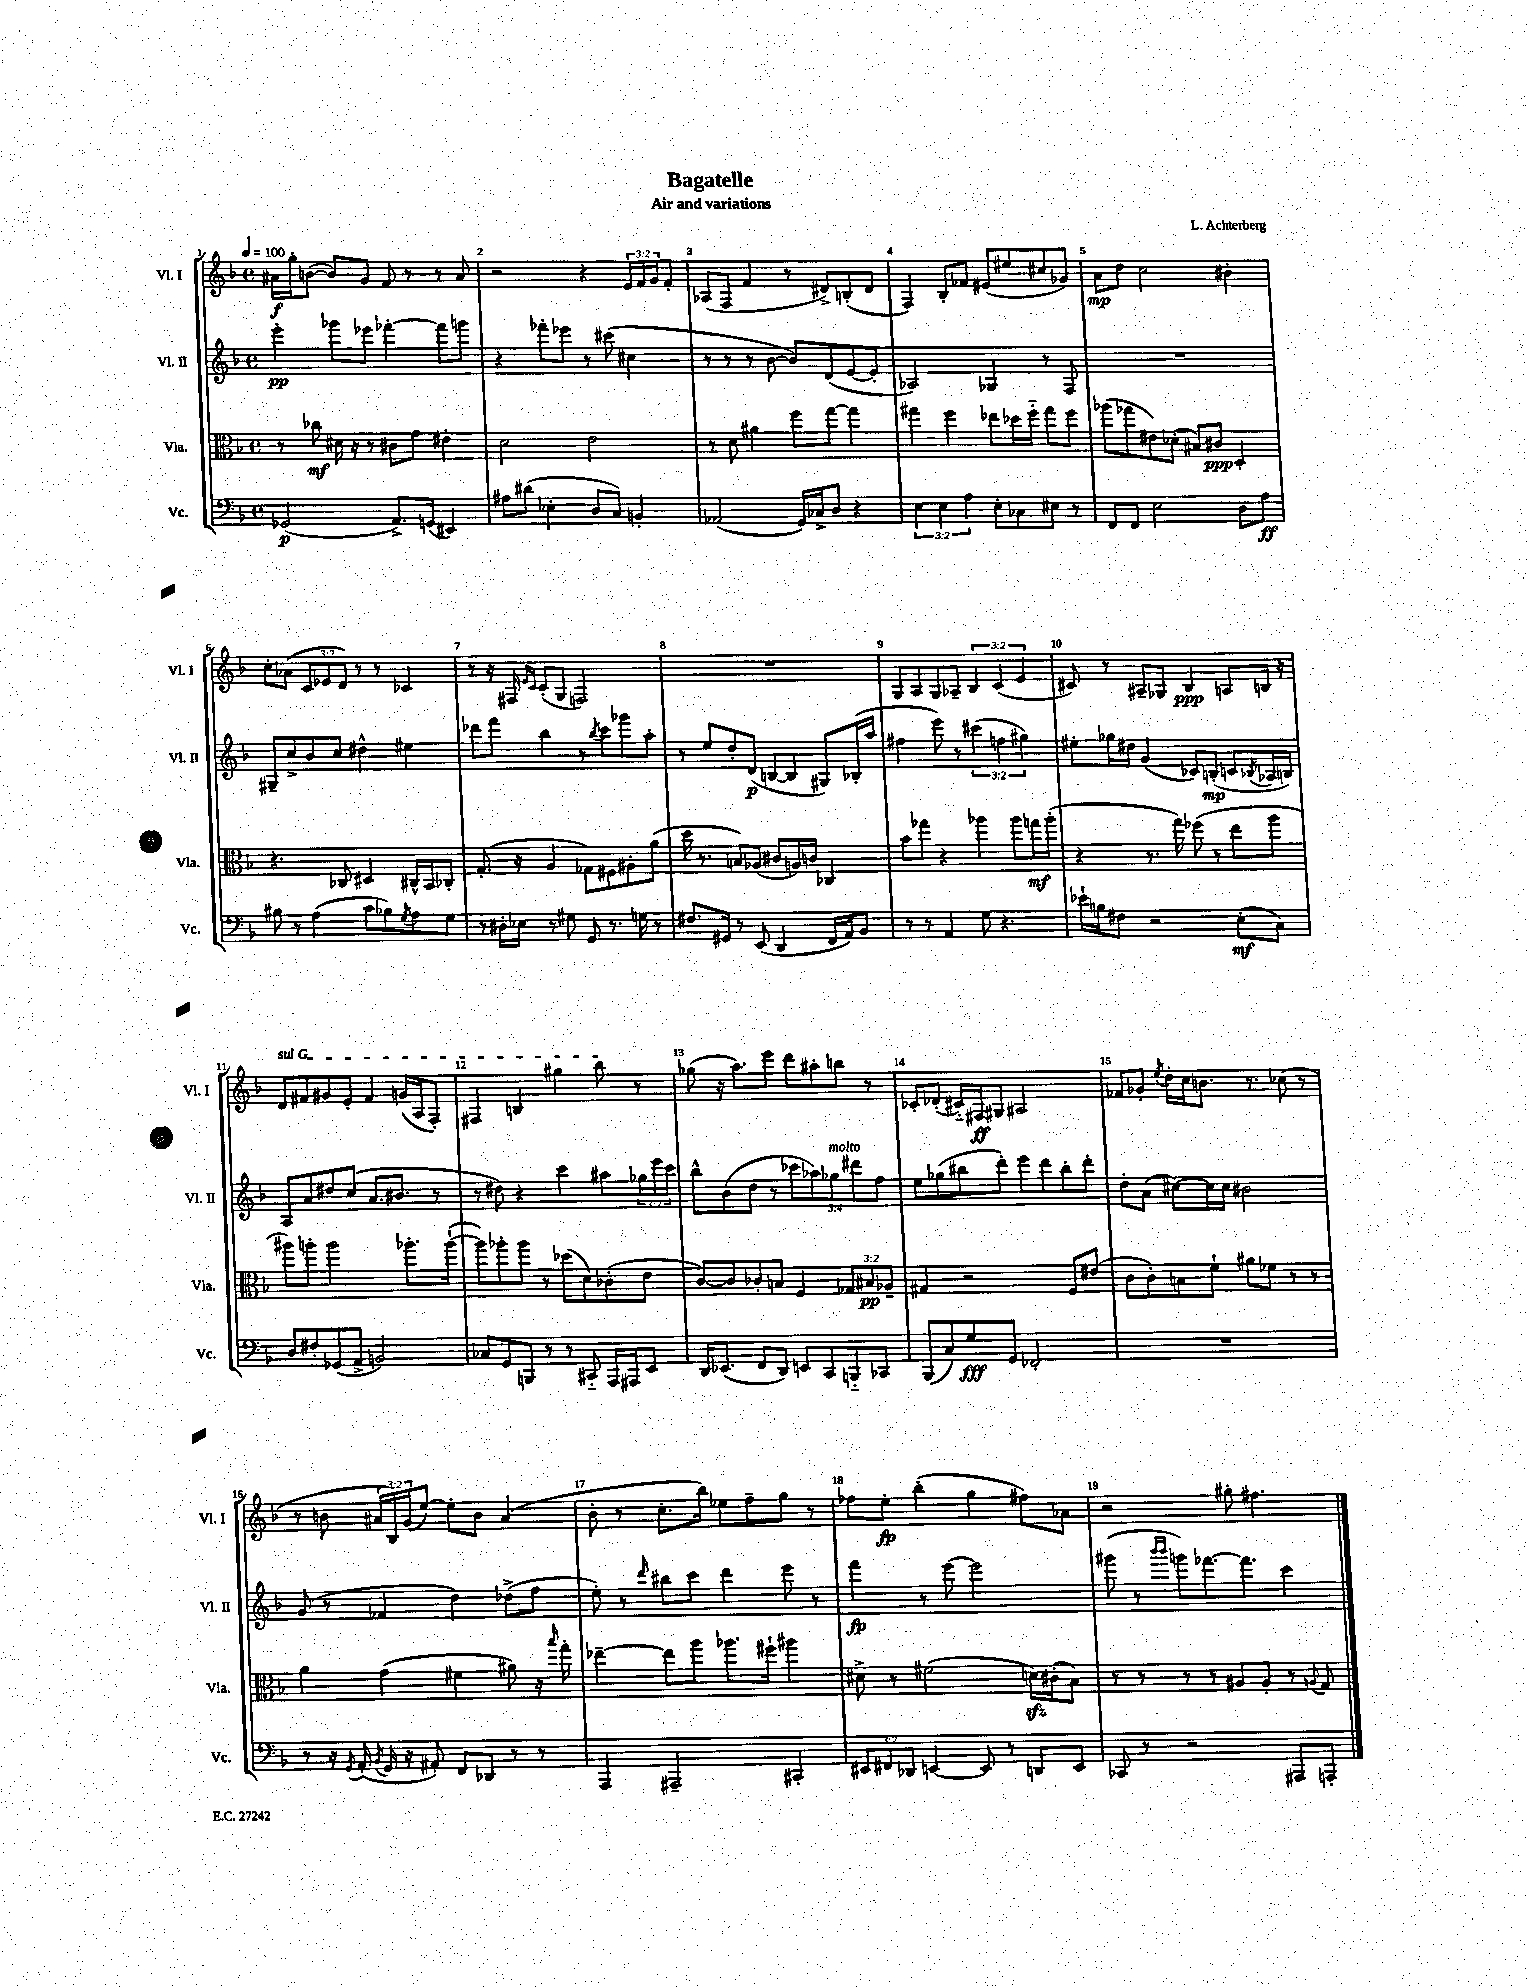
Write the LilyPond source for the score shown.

\header { title = "Bagatelle" composer = "L. Achterberg" subtitle = "Air and variations" }
<<
\new StaffGroup <<
\new Staff = "s0" \with { instrumentName = "Vl. I" shortInstrumentName = "Vl. I" } {
    \clef treble \key f \major \defaultTimeSignature \time 4/4 \override Staff.TupletNumber.text = #tuplet-number::calc-fraction-text \tempo 4 = 100
    ais'16\f g''16-. b'8~( b'8) g'8 f'8 r8 r8 ais'8 |
    r2 r4 \tuplet 3/2 { e'16 f'16 g'16 } f'8-. |
    aes8( f8 f'4 r8 dis'8->) b8-.( dis'8 |
    f4) bes8-. fes'8 eis'8( eis''8 cis''8 ges'8) |
    a'8\mp d''8 c''2 bis'4-. |
    c''8-. aes'8( \tuplet 3/2 { c'8 ees'8 d'8) } r8 r8 ces'4 |
    r8 r16 fis16 \grace { e'16 c'16 } c'8-.( g8 f2) |
    R1 |
    g8 a8 g8 aes8-- \tuplet 3/2 { bes4 c'4( e'4 } |
    cis'8) r8 ais8-- ges8 bes4\ppp a8 b16 r16 |
    \once \override TextSpanner.bound-details.left.text = \markup { \italic "sul G" } d'8\startTextSpan fis'8 gis'8 e'8-. fis'4 g'16( a16 f8-.) |
    fis4 b4 gis''4 bes''8\stopTextSpan r8 |
    ges''8( r16 a''8.) e'''8 d'''8 ais''8-. b''8 r8 |
    ces'8-. des'8-.( cis'16-_) fis16\ff gis8 ais2 |
    fes'8 ges'8-. \acciaccatura { e''8 } d''16-. c''16 b'8. r8. ces''8( r8 |
    r8 b'8 \tuplet 3/2 { ais'16 bes16) g'16( } e''8~) e''8-. b'8 ais'4( |
    bes'8-. r8 c''8.-. bes''16) ees''8 f''8-- g''8 r8 |
    fes''8 e''8-.\fp bes''4-.( g''4 fis''8) aes'8 |
    r2 gis''8-. fis''4. \bar "|." |
}
\new Staff = "s1" \with { instrumentName = "Vl. II" shortInstrumentName = "Vl. II" } {
    \clef treble \key f \major \defaultTimeSignature \time 4/4 \override Staff.TupletNumber.text = #tuplet-number::calc-fraction-text
    e'''4-.\pp ges'''8 ees'''8 fes'''4~-. fes'''8 g'''8 |
    r4 fes'''8-. ees'''8 r8 cis'''8( cis''4 |
    r8 r8 r8 bes'8~ bes'8) d'8( e'8~ e'8-. |
    aes2) ges4 r8 f8 |
    R1 |
    gis8-- c''8-> bes'8 c''8 dis''4-^ eis''4 |
    des'''8 f'''8 bes''4 r8 \acciaccatura { bes''8 } c'''8 ges'''8 a''8-. |
    r8 e''8 d''8-. d'8\p( b8~ b8 gis8) bes16-.( a''16 |
    fis''4 e'''8) r8 \tuplet 3/2 { cis'''4( f''4 gis''4) } |
    eis''8-. ges''16 dis''16 g'4( ces'8) b8-.\mp( c'8 \acciaccatura { bes8 } aes16 b16) |
    a8 a'8 dis''8 c''8( a'8. bis'8. r8 |
    r8 dis''8) r4 c'''4 ais''8 \tuplet 3/2 { ges''16 e'''16 c'''16 } |
    bes''8-^ bes'8( d''8 r8 \tuplet 5/4 { ces'''8 aes''8) ges''8^\markup { \italic "molto" } dis'''8 f''8 } |
    e''8 ges''8( bis''8 d'''8-.) e'''8 d'''8 bis''8-. d'''8-. |
    d''8-. a'8( cis''8~) cis''16 cis''16 bis'2 |
    g'8( r8 fes'4 d''4) des''8->( f''8 |
    e''8-.) r8 \grace { d'''16 } bis''8 c'''8 d'''4 e'''8 r8 |
    f'''4\fp r8 e'''8~ e'''2 |
    gis'''8( r8 \grace { bes'''16 bes'''16 } g'''8) fes'''8.~ fes'''8. c'''4 \bar "|." |
}
\new Staff = "s2" \with { instrumentName = "Vla." shortInstrumentName = "Vla." } {
    \clef alto \key f \major \defaultTimeSignature \time 4/4 \override Staff.TupletNumber.text = #tuplet-number::calc-fraction-text
    r8 ces''8\mf dis'16 r16 r8 cis'8 g'8 eis'4-. |
    d'2 e'2 |
    r8 d'8 ais'4 f''8 g''8~ g''4 |
    gis''4 f''4 ees''8 des''16 f''16-_ gis''8 f''8 |
    aes''8( ges''8 eis'8) des'8-.( bis8) cis'8\ppp d4-. |
    r4. ces8 dis4 cis16-^ bes,16 ces8-. |
    g8.-.( r16 a4 ges8) fis8 ais8-. a'8( |
    d''16 r8. b8) aes8( cis'8 a16) c'16 ces4 |
    bes'8 ges''8 r4 aes''4 aes''8 g''16\mf aes''16-.( |
    r4 r8. g''16) fes''8( r8 e''8 a''8 |
    ais''8) a''8-. a''2 aes''8.-. aes''16~-!( |
    aes''8) aes''8-. aes''8 r8 des''8( d'8) ces'8-.( e'8 |
    c'8~) c'8 ces'8-. b8 f4 \tuplet 3/2 { ges8 bis8\pp aes8-- } |
    gis4 r2 f8 eis'8( |
    c'8 c'8-.) b8 f'8-! ais'8 fes'8 r8 r8 |
    a'4 g'4( fis'4 ais'8) r16 \grace { bes''16 } g''16-. |
    ees''4~-- ees''8 a''8 aes''8. fis''16-! ais''4 |
    dis'8-> r8 fis'2( d'16\sfz) cis'16-.( bes8) |
    r8 r8 r8 r8 ais8 ais8-. r8 \appoggiatura { a8 } g8 \bar "|." |
}
\new Staff = "s3" \with { instrumentName = "Vc." shortInstrumentName = "Vc." } {
    \clef bass \key f \major \defaultTimeSignature \time 4/4 \override Staff.TupletNumber.text = #tuplet-number::calc-fraction-text
    ges,2\p( a,8.->) g,16( eis,4) |
    ais8 dis'8( ees4-. d8 c8) b,4-. |
    aes,2( g,16) ces16-> d8 r4 |
    \tuplet 3/2 { e4 e4 a4 } e8-. ces8 eis8 r8 |
    f,8 f,8 e2 d8 a8\ff |
    bis8 r8 a4( c'8 bes8) \acciaccatura { g8 } a8 g8 |
    r8 dis16-. ees16 r8 gis8 g,8 r8. g16 r8 |
    fis8. gis,16 r8 e,8( d,4 f,16 a,16) bes,8 |
    r8 r8 a,4 g8 r4. |
    ees'16-! b16 fis8 r2 e8-.\mf( c8) |
    d8 fis8-. ges,8( a,8-> b,2) |
    ces8 g,8 b,,8 r8 r8 cis,8-_ a,,16 ais,,16 e,8 |
    d,16 ees,8.( f,8 d,8) e,8 c,8 b,,8-_ ces,8 |
    bes,,8( c8) g8\fff g,8 fes,2-. |
    R1 |
    r8 r16 \acciaccatura { g,8 } a,16-.( \acciaccatura { bes,8 } g,16 r16 ais,8-.) f,8 des,8 r8 r8 |
    a,,4 ais,,2-- cis,4-. |
    \tuplet 3/2 { eis,8 fis,8 des,8 } e,4~ e,8 r8 d,8 e,8 |
    ces,8 r8 r2 ais,,8 a,,8-. \bar "|." |
}
>>
>>
\layout { \context { \Score \override BarNumber.break-visibility = ##(#f #t #t) barNumberVisibility = #all-bar-numbers-visible } }
